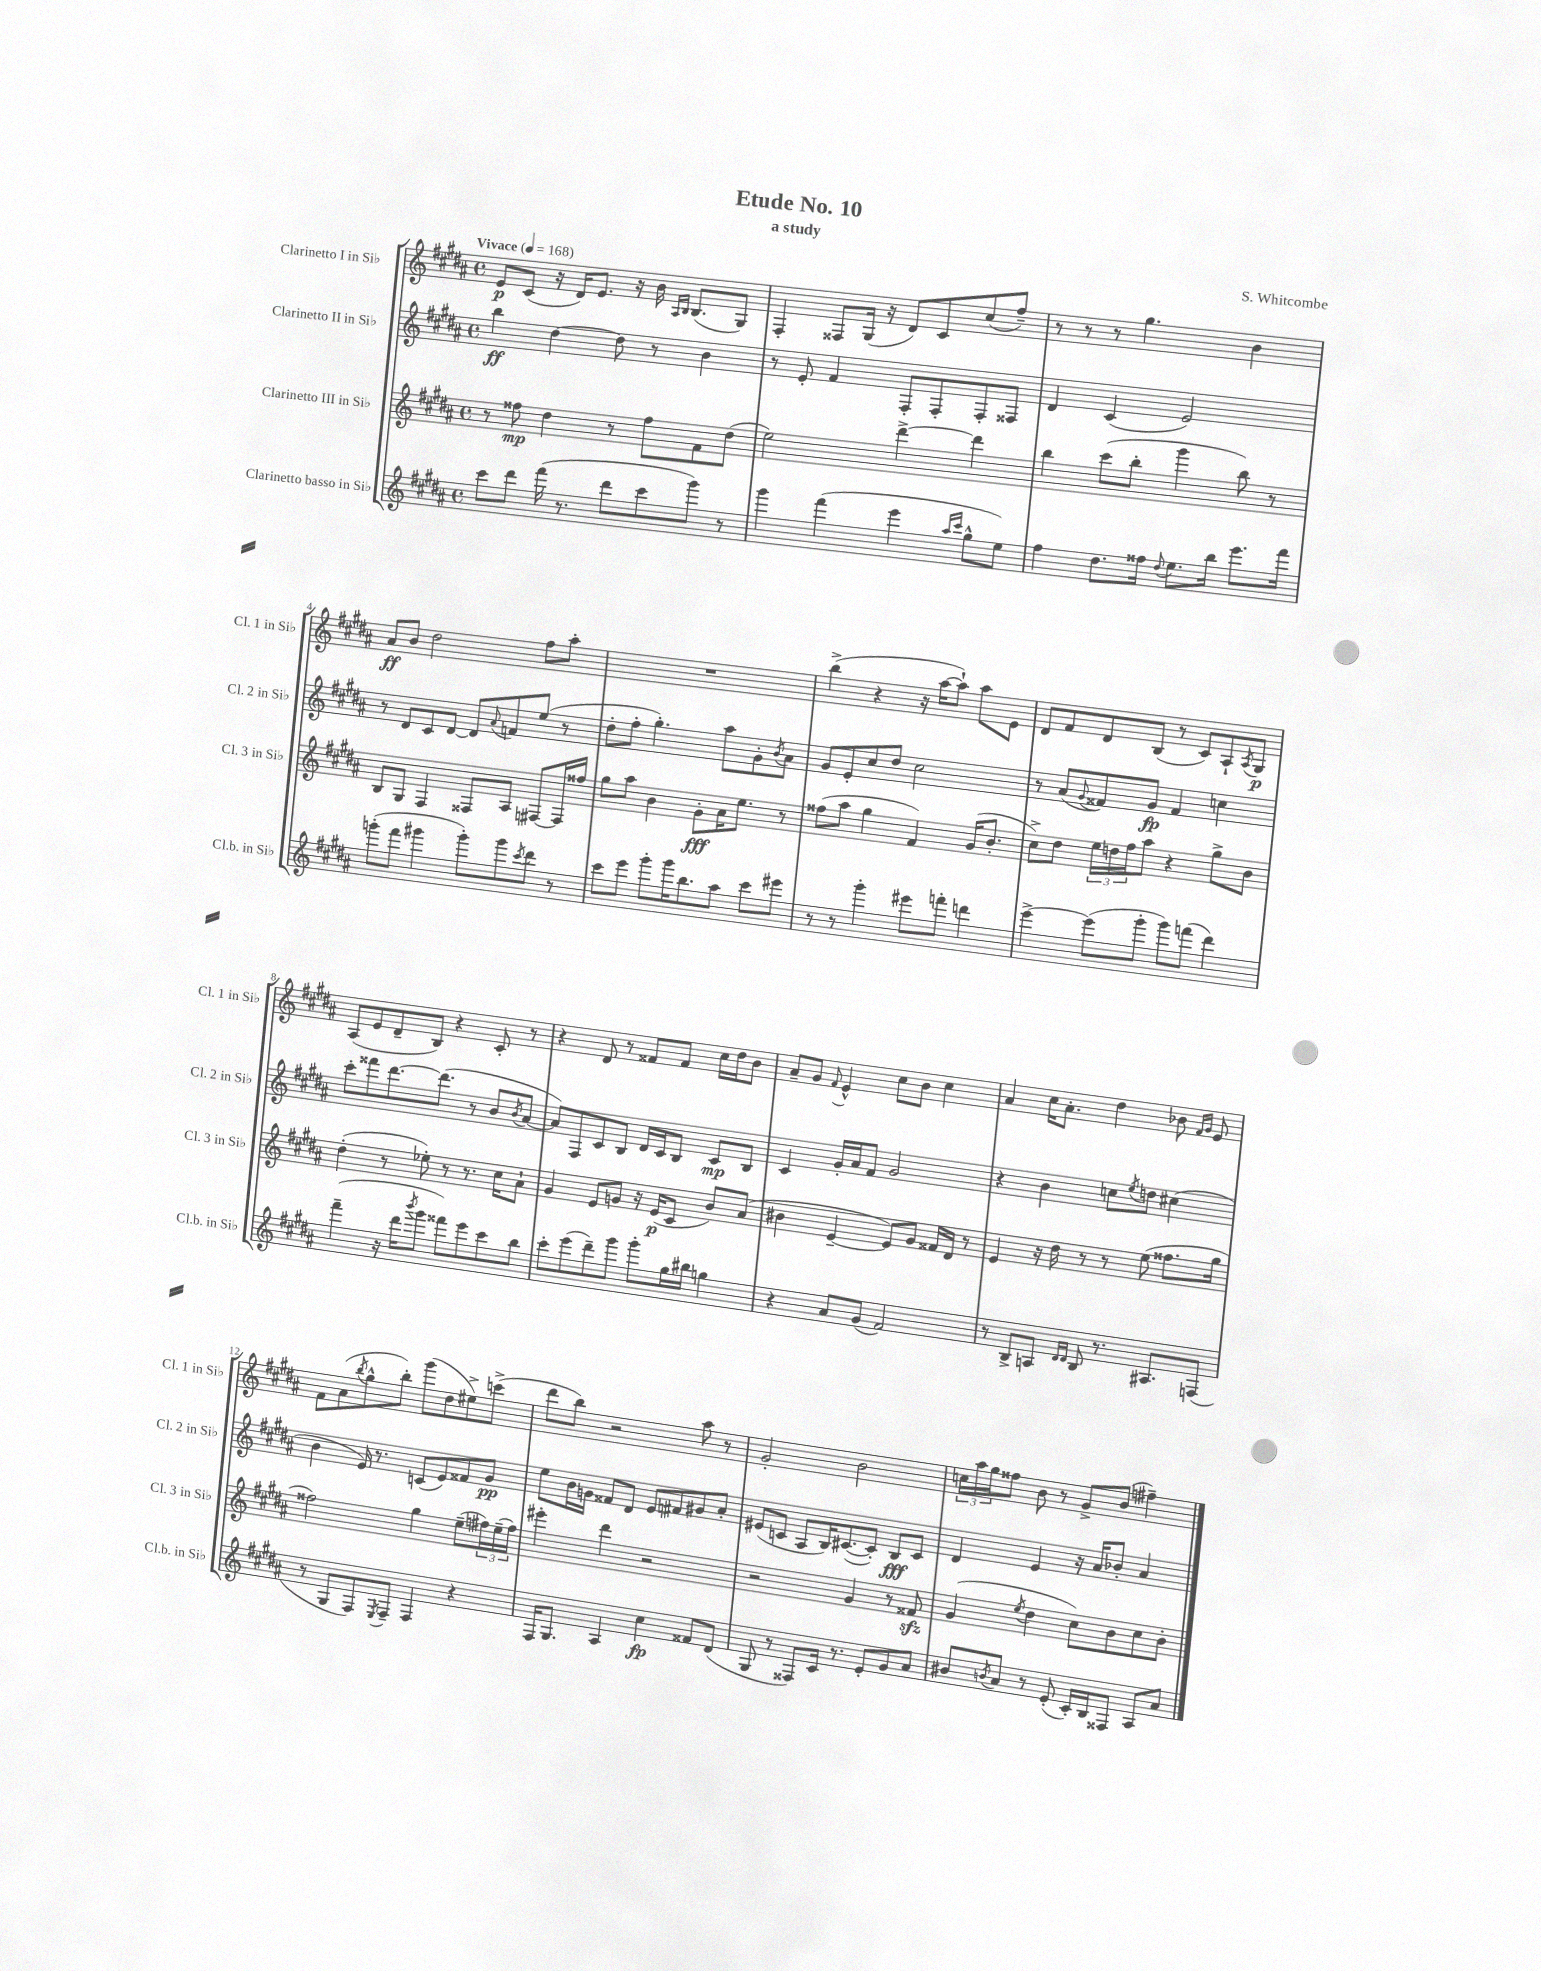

**kern	**dynam	**kern	**dynam	**kern	**dynam	**kern	**dynam
*part4	*part4	*part3	*part3	*part2	*part2	*part1	*part1
*staff4	*staff4	*staff3	*staff3	*staff2	*staff2	*staff1	*staff1
*I"Clarinetto basso in Si♭	*	*I"Clarinetto III in Si♭	*	*I"Clarinetto II in Si♭	*	*I"Clarinetto I in Si♭	*
*I'Cl.b. in Si♭	*	*I'Cl. 3 in Si♭	*	*I'Cl. 2 in Si♭	*	*I'Cl. 1 in Si♭	*
*clefG2	*	*clefG2	*	*clefG2	*	*clefG2	*
*k[f#c#g#d#a#]	*	*k[f#c#g#d#a#]	*	*k[f#c#g#d#a#]	*	*k[f#c#g#d#a#]	*
*M4/4	*	*M4/4	*	*M4/4	*	*M4/4	*
*met(c)	*	*met(c)	*	*met(c)	*	*met(c)	*
*MM168	*	*MM168	*	*MM168	*	*MM168	*
=1	=1	=1	=1	=1	=1	=1	=1
!	!	!	!	!	!	!LO:TX:a:B:t=Vivace	!
8ccc#\L	.	8r	.	4bb\	ff	8e/L	p
8ddd#\J	.	8ff##X\	mp	.	.	(8c#/J	.
(16fff#\	.	4dd#\	.	[4dd#\	.	16r	.
8.r	.	.	.	.	.	16d#/KL)	.
.	.	.	.	.	.	8.e/J	.
8ddd#\L	.	8r	.	8dd#\]	.	.	.
.	.	.	.	.	.	16r	.
8ccc#\	.	8ff##\L	.	8r	.	16b\	.
.	.	.	.	.	.	16qqA#/LL	.
.	.	.	.	.	.	16qqB/JJ	.
.	.	.	.	.	.	(8.B/L	.
8ggg#\J)	.	8f#\	.	4b\	.	.	.
8r	.	(8dd#\J	.	.	.	8G#/J)	.
=2	=2	=2	=2	=2	=2	=2	=2
4ggg#\	.	2ee\)	.	8r	.	4F#'/	.
.	.	.	.	8e'/	.	.	.
(4fff#\	.	.	.	4f#/	.	8F##X/L	.
.	.	.	.	.	.	(16G#/Jk	.
.	.	.	.	.	.	16r	.
4eee\	.	[4ddd#^\	.	8F#'/L	.	8d#/L)	.
.	.	.	.	8F#'/	.	8c#/	.
16qqaa#/LL	.	.	.	.	.	.	.
16qqccc#/JJ	.	.	.	.	.	.	.
8gg#^^\L	.	4ddd#\]	.	8F#'/	.	(8cc#/	.
8ee\J)	.	.	.	8F##X/J	.	8ff#~/J)	.
=3	=3	=3	=3	=3	=3	=3	=3
4ff#\	.	4bb\	.	4d#/	.	8r	.
.	.	.	.	.	.	8r	.
8.dd#\L	.	(8ccc#\L	.	(4c#/	.	8r	.
.	.	8bb'\J	.	.	.	4.gg#\	.
16ff##X\Jk	.	.	.	.	.	.	.
8qqdd#/	.	.	.	.	.	.	.
8.ee\L	.	4ggg#\	.	2e/)	.	.	.
16bb\Jk	.	.	.	.	.	.	.
8.eee\L	.	8bb\)	.	.	.	4b\	.
.	.	8r	.	.	.	.	.
16fff#\Jk	.	.	.	.	.	.	.
!!LO:LB:g=z
=4	=4	=4	=4	=4	=4	=4	=4
(8gggn'\L	.	8B/L	.	8r	.	8a#/L	ff
8fff#\J	.	8G#/J	.	8d#/L	.	8b/J	.
4ggg#X\	.	4F#/	.	8c#/	.	2dd#\	.
.	.	.	.	[8d#/J	.	.	.
8ggg#'\L)	.	8F##X/L	.	8d#/L]	.	.	.
.	.	.	.	8qqa#/	.	.	.
8ggg#\	.	8A#/J	.	8fn/	.	.	.
8qccc#/	.	.	.	.	.	.	.
8ddd#\J	.	[8F#X/L	.	(8ee/J	.	8ff#\L	.
8r	.	16F#/L]	.	8r	.	8aa#'\J	.
.	.	16ff##X/JJ	.	.	.	.	.
=5	=5	=5	=5	=5	=5	=5	=5
8ccc#\L	.	8gg#\L	.	8dd#'\L	.	1r	.
8eee\J	.	8aa#\J	.	8ff#'\J	.	.	.
8ggg#'\L	.	4b\	.	4.gg#'\)	.	.	.
16ggg#\K	.	.	.	.	.	.	.
8.bb\	.	.	.	.	.	.	.
.	.	8g#'\L	fff	.	.	.	.
8aa#\J	.	16a#\K	.	8aa#\L	.	.	.
.	.	8.ee\J	.	.	.	.	.
8ccc#\L	.	.	.	8g#'\	.	.	.
.	.	.	.	8qb/	.	.	.
8eee#X\J	.	8r	.	8a#\J	.	.	.
=6	=6	=6	=6	=6	=6	=6	=6
8r	.	(8ff##X\L	.	8g#/L	.	(4bb^\	.
8r	.	8aa#\J	.	8e'/	.	.	.
4ggg#'\	.	4gg#\	.	8cc#/	.	4r	.
.	.	.	.	8dd#/J	.	.	.
8eee#X\L	.	4f#/)	.	2cc#\	.	16r	.
.	.	.	.	.	.	[16aa#\KL	.
8fffn'\J	.	.	.	.	.	8aa#`\J])	.
4dddn\	.	(16g#/KL	.	.	.	8aa#\L	.
.	.	8.b'/J	.	.	.	.	.
.	.	.	.	.	.	8e\J	.
=7	=7	=7	=7	=7	=7	=7	=7
[4eee^\	.	8cc#^\L)	.	8r	.	8d#/L	.
.	.	8dd#\J	.	(8a#/L	.	8f#/	.
.	.	.	.	8qqg#/	.	.	.
(8eee\L]	.	24ee\LL	.	8f##X/)	.	8d#/	.
.	.	24ddn\	.	.	.	.	.
.	.	24ff#\J	.	.	.	.	.
8ggg#'\J	.	8aa#\J	.	8g#/J	fp	(8B/J	.
8ggg#\L)	.	4r	.	4f##/	.	8r	.
(8fffn\J	.	.	.	.	.	8c#/L)	.
4ddd#\)	.	8gg#^\L	.	4ccn\	.	8A#`/	.
.	.	.	.	.	.	8qA#/	.
.	.	8b\J	.	.	.	8G#/J	p
!!LO:LB:g=z
=8	=8	=8	=8	=8	=8	=8	=8
(4fff#~\	.	(4dd#'\	.	8ccc#'\L	.	(8A#/L	.
.	.	.	.	8fff##X\	.	8e/	.
16r	.	8r	.	[8.ddd#\	.	8d#~/	.
16ddd#\KL	.	.	.	.	.	.	.
8qbbb/	.	.	.	.	.	.	.
8ggg#\J	.	8ee-X'\)	.	.	.	8B/J)	.
.	.	.	.	(8.ddd#\J]	.	.	.
8fff##X\L)	.	8r	.	.	.	4r	.
8eee\	.	8.r	.	8r	.	.	.
8ccc#\	.	.	.	8b/L	.	8c#'/	.
.	.	16cc#\KL	.	.	.	.	.
.	.	.	.	8qb/	.	.	.
8bb\J	.	8a#`\J	.	[8a#/J	.	8r	.
=9	=9	=9	=9	=9	=9	=9	=9
8ccc#'\L	.	4g#/	.	8a#/L])	.	4r	.
(8eee\	.	.	.	8F#/	.	.	.
8ddd#~\)	.	8e/L	.	8c#/	.	8d#/	.
8ggg#\J	.	8gn/J	.	8B/J	.	8r	.
8ggg#'\L	.	16r	.	16d#/LL	.	8f##X/L	.
.	.	(16e/KL	p	16c#/J	.	.	.
16gg#\L	.	8c#/J	.	8B/J	.	8f##/J	.
16bb#X\JJ	.	.	.	.	.	.	.
4ggn\	.	8b/L)	.	8c#/L	mp	16cc#\LL	.
.	.	.	.	.	.	16dd#\J	.
.	.	(8a#/J	.	8B/J	.	8b\J	.
=10	=10	=10	=10	=10	=10	=10	=10
4r	.	4b#X\	.	4c#/	.	8a#~/L	.
.	.	.	.	.	.	8g#/J	.
.	.	.	.	.	.	8qqf#/	.
8a#/L	.	[4e~/	.	16g#'/LL	.	4e^^/	.
.	.	.	.	16a#/J	.	.	.
(8g#/J	.	.	.	8f#/J	.	.	.
2f#/)	.	8e/L])	.	2g#/	.	8cc#\L	.
.	.	8g#/J	.	.	.	8b\J	.
.	.	16f##X/LL	.	.	.	4cc#\	.
.	.	16d#/JJ	.	.	.	.	.
.	.	8r	.	.	.	.	.
=11	=11	=11	=11	=11	=11	=11	=11
8r	.	4e/	.	4r	.	4a#/	.
8B^/L	.	.	.	.	.	.	.
8An/J	.	16r	.	4b\	.	16cc#\KL	.
.	.	16dd#\	.	.	.	8.a#'\J	.
16qqd#/LL	.	.	.	.	.	.	.
16qqd#/JJ	.	.	.	.	.	.	.
8B/	.	8r	.	.	.	.	.
8.r	.	8r	.	8ccn\L	.	4dd#\	.
.	.	.	.	8qee/	.	.	.
.	.	(8ee\	.	8ddn\J	.	.	.
8.A#X/L	.	.	.	.	.	.	.
.	.	8.ff##X\L	.	(4cc#X\	.	8b-X\	.
.	.	.	.	.	.	16qqf#/LL	.
.	.	.	.	.	.	16qqg#/JJ	.
(8Fn/J	.	.	.	.	.	8e/	.
.	.	16gg#\Jk	.	.	.	.	.
!!LO:LB:g=z
=12	=12	=12	=12	=12	=12	=12	=12
8r	.	2ff##X\)	.	4b\	.	8f#\L	.
8G#/L	.	.	.	.	.	(8a#\	.
.	.	.	.	.	.	8qbb/	.
8F#/)	.	.	.	16e/)	.	8gg#^^\	.
.	.	.	.	8.r	.	.	.
8qE/	.	.	.	.	.	.	.
8F#~/J	.	.	.	.	.	8bb'\J)	.
4F#/	.	4gg#\	.	(8cn/L	.	(8ggg#\L	.
.	.	.	.	8e/)	.	8dd#\	.
4r	.	(8ee~\L	.	8f##X/	.	8ee#X^\)	.
.	.	24ff#X\L)	.	8g#/J	pp	(8cccn^\J	.
.	.	(24ee~\	.	.	.	.	.
.	.	24ff#\JJ)	.	.	.	.	.
=13	=13	=13	=13	=13	=13	=13	=13
16F#/KL	.	4eee#X'\	.	8ee\L	.	8ddd#\L	.
8.G#/J	.	.	.	.	.	.	.
.	.	.	.	16b\L	.	8bb\J)	.
.	.	.	.	16gn\JJ	.	.	.
4A#/	.	4ddd#\	.	8f##X/L	.	2r	.
.	.	.	.	8d#/J	.	.	.
4cc#\	fp	2r	.	8e/L	.	.	.
.	.	.	.	8f#X/	.	.	.
8f##X/L	.	.	.	8g#X/	.	8aa#\	.
(8d#/J	.	.	.	8a#'/J	.	8r	.
=14	=14	=14	=14	=14	=14	=14	=14
8G#/	.	2r	.	(8e#X/L	.	2g#'/	.
8r	.	.	.	8cn/J	.	.	.
8F##X/L)	.	.	.	8A#/L	.	.	.
16c#/Jk	.	.	.	16B/K)	.	.	.
8.r	.	.	.	([8.c#X/	.	.	.
.	.	4g#/	.	.	.	2b\	.
8e'/L	.	.	.	8c#'/J])	.	.	.
8g#/	.	8r	.	8B/L	fff	.	.
8a#/J	.	8f##Xzz/	.	8c#/J	.	.	.
=15	=15	=15	=15	=15	=15	=15	=15
8b#X/L	.	(4g#/	.	4d#/	.	24ccn\LL	.
.	.	.	.	.	.	24aa#\	.
.	.	.	.	.	.	24gg#\J	.
8qbn/	.	.	.	.	.	.	.
8a#/J	.	.	.	.	.	8ff##X\J	.
.	.	8qee/	.	.	.	.	.
8r	.	4dd#\	.	4e/	.	8b\	.
(8e'/	.	.	.	.	.	8r	.
16c#'/LL)	.	8cc#\L)	.	16r	.	8g#^/L	.
16B/J	.	.	.	16a#/KL	.	.	.
8F##X/J	.	8b\	.	8b-X'/J	.	(8b/J	.
8A#/L	.	8cc#\	.	4a#/	.	4ff#X~\)	.
8a#/J	.	8b'\J	.	.	.	.	.
==	==	==	==	==	==	==	==
*-	*-	*-	*-	*-	*-	*-	*-
